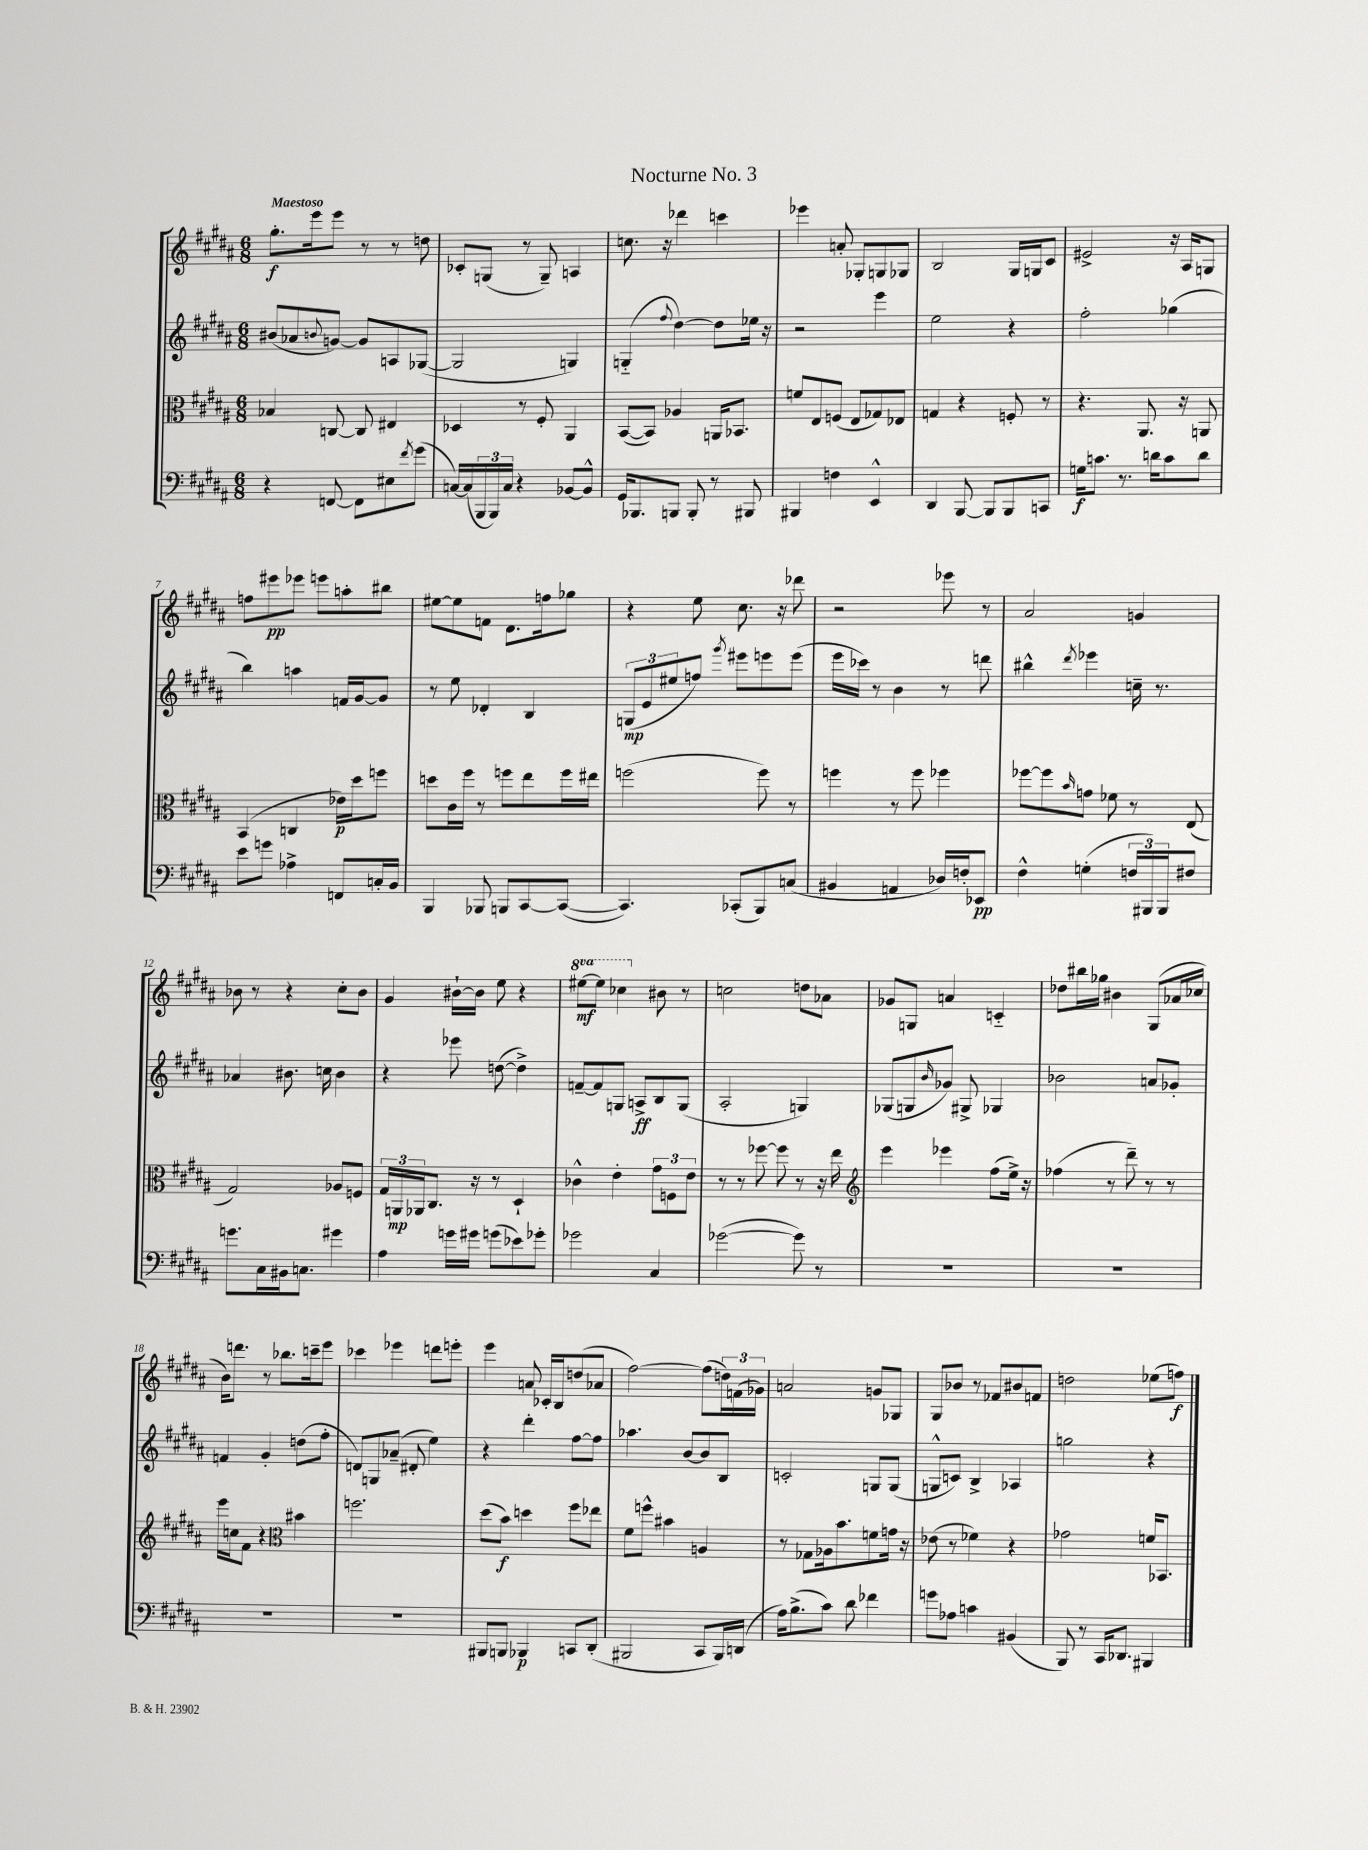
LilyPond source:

\header { title = "Nocturne No. 3" }
<<
\new StaffGroup <<
\new Staff = "s0" {
    \clef treble \key b \major \numericTimeSignature \time 6/8 \set Staff.ottavationMarkups = #ottavation-simple-ordinals \tempo "Maestoso"
    gis''8.-.\f e'''16 e'''8 r8 r8 d''8 |
    ces'8-. g8( r8 g8--) a4 |
    c''8. r16 des'''4 c'''4 |
    ees'''4 a'8-. ges8-. g8 ges8 |
    b2 gis16 g16 cis'8 |
    eis'2-> r16 ais16 g8 |
    f''8 eis'''8\pp ees'''8 e'''8 a''8-. bis''8 |
    eis''8~ eis''8 f'8 dis'8. f''16 ges''8 |
    r4 e''8 cis''8. r16 des'''8 |
    r2 ees'''8 r8 |
    ais'2 g'4 |
    bes'8 r8 r4 cis''8-. bes'8 |
    gis'4 bis'16~-! bis'16 e''8 r4 |
    \ottava #1 eis'''8~\mf eis'''8 ces'''4 \ottava #0 bis'8 r8 |
    c''2 d''8 aes'8 |
    ges'8 g8 a'4 c'4-_ |
    des''8 bis''16 ges''16 bis'4 gis8( aes'16 ces''16 |
    b'16) d'''8. r8 bes''8. c'''16-- e'''8 |
    ces'''4 ees'''4 d'''8 e'''8-. |
    e'''4 a'8 ces'16-. b16 d''8( aes'8 |
    fis''2~) fis''8( \tuplet 3/2 { d''16) f'16( ges'16) } |
    a'2 g'8 ges8 |
    gis8 bes'8 r8 fes'8 bis'8 f'8 |
    d''2 ees''8( f''8\f) \bar "|." |
}
\new Staff = "s1" {
    \clef treble \key b \major \numericTimeSignature \time 6/8
    bis'8( aes'8 \appoggiatura { b'8 } g'8~) g'8 a8 ges8~( |
    ges2 g4) |
    g4-_( \appoggiatura { fis''8 } dis''4~) dis''8 ees''16 r16 |
    r2 e'''4 |
    e''2 r4 |
    fis''2-. ges''4( |
    b''4) a''4 f'16 gis'16~ gis'8 |
    r8 e''8 des'4-. b4 |
    \tuplet 3/2 { g8\mp( e'8 eis''8 } f''8) \acciaccatura { gis'''8 } eis'''8 e'''8 e'''8( |
    e'''16 ces'''16) r8 b'4 r8 d'''8 |
    bis''4-^ \acciaccatura { dis'''8 } ees'''4 c''16-- r8. |
    aes'4 bis'8. c''16 bis'4 |
    r4 ees'''8 d''8~( d''4->) |
    f'8~-- f'8 g8 a8->\ff b8 g8( |
    ais2-. g4) |
    ges8( g8 \grace { b'16 } ges'8) gis8-> ges4 |
    bes'2 a'8 ges'8-. |
    f'4 gis'4-. d''8( fis''8-. |
    d'8) g8 aes'8--( dis'8-. e''4) |
    r4 dis'''4-. fis''8~ fis''8 |
    aes''4. b'8~ b'8 b8 |
    c'2-. g8 g8( |
    g8-^ c'8) b4-> aes4 |
    g''2 r4 \bar "|." |
}
\new Staff = "s2" {
    \clef alto \key b \major \numericTimeSignature \time 6/8
    bes4 c8~ c8 eis4 |
    des4 r8 fis8-. ais,4 |
    b,8~( b,8) aes4 a,16 bes,8. |
    f'8 e8 f8( e8 ges8) ees8 |
    g4 r4 f8-. r8 |
    r4. ais,8. r16 a,8 |
    b,4( c4 ees'16\p) dis''16 f''8 |
    d''8 cis'16 fis''16 r8 f''8 e''8 f''16 eis''16 |
    f''2( f''8) r8 |
    f''4 r8 f''8 fes''4 |
    fes''8~ fes''8 \grace { b'16 } g'8 fes'8 r8 e8( |
    gis2) aes8 f8 |
    \tuplet 3/2 { gis16 a,16\mp aes,16 } cis8. r16 r8 dis4-! |
    ces'4-^ e'4-. \tuplet 3/2 { gis'8 f8 e'8 } |
    r8 r8 fes''8~ fes''8 r8 r16 e''16 |
    \clef treble e'''4 ees'''4 fis''8( e''16->) r16 |
    fes''4( r8 dis'''8--) r8 r8 |
    e'''16 c''16 fis'8 r4 \clef alto bis'4 |
    f''2. |
    dis''8( b'8\f) d''4 fis''8 ees''8 |
    fis'8 f''8-^ bis'4 a4 |
    r8 ges8 aes16 b'8. f'8 g'16 r16 |
    ees'8( r8 fes'4) r4 |
    ges'2 f'16 bes,8. \bar "|." |
}
\new Staff = "s3" {
    \clef bass \key b \major \numericTimeSignature \time 6/8
    r4 f,8~ f,8 eis8 \acciaccatura { fis'8 } gis'8( |
    c16~) c16( \tuplet 3/2 { b,,16 b,,16) c16 } r4 bes,8~ bes,8-^ |
    gis,16 bes,,8. b,,8 b,,8-. r8 bis,,8 |
    bis,,4 f4 e,4-^ |
    dis,4 b,,8~ b,,8 b,,8 c,8 |
    g16\f c'8. r8. d'16 c'8 d'8 |
    e'8 g'8 aes4-> f,8 c16-. b,16 |
    b,,4 bes,,8 b,,8 cis,8~ cis,8~( |
    cis,4.) ces,8-.( b,,8) c8( |
    bis,4 a,4 des16) f16-. ees,8\pp |
    fis4-^ g4-.( \tuplet 3/2 { f16 bis,,16) bis,,16 } fis8 |
    g'8. cis16 bis,16 c8. gis'4 |
    ais4 g'16 gis'16 g'8( ees'8) ges'8-. |
    ges'2 cis4 |
    ges'2~( ges'8) r8 |
    R2. |
    R2. |
    R2. |
    R2. |
    bis,,8 b,,8 bes,,4\p c,8 dis,8-.( |
    bis,,2 cis,8 bis,,16) d,16( |
    ais16) b8.->( cis'8) dis'8 fes'4 |
    g'8 aes8 c'4 bis,4( |
    b,,8) r8 cis,16 des,8. bis,,4 \bar "|." |
}
>>
>>
